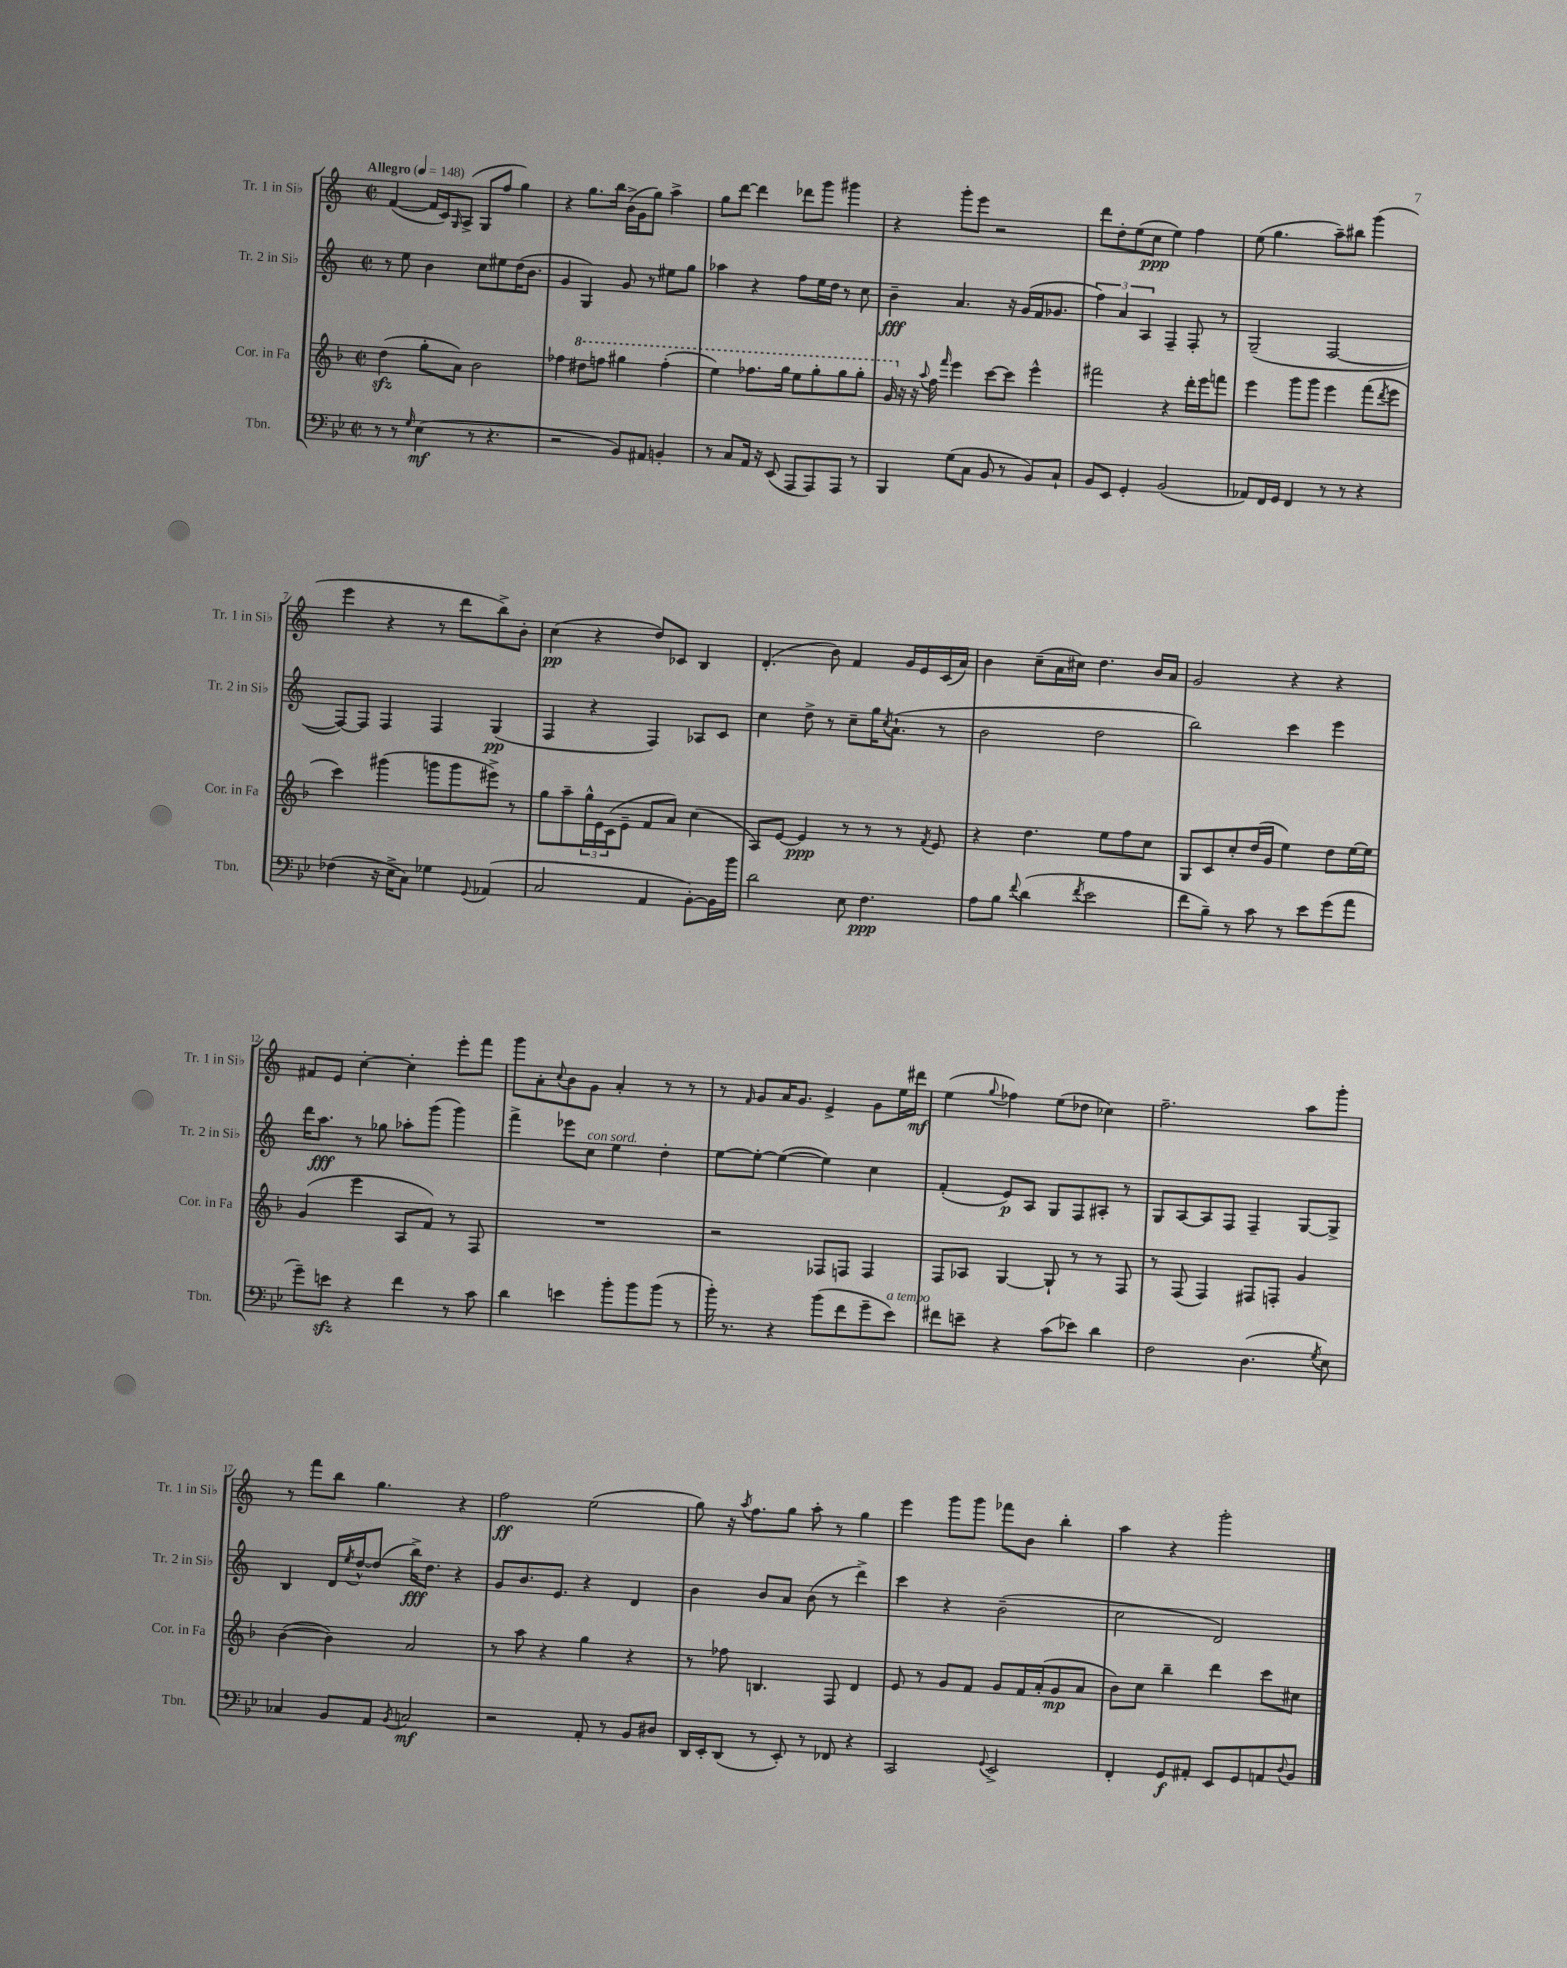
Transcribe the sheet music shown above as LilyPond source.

<<
\new StaffGroup <<
\new Staff = "s0" \with { instrumentName = "Tr. 1 in Sib" shortInstrumentName = "Tr. 1 in Sib" } {
    \clef treble \key c \major \defaultTimeSignature \time 2/2 \tempo "Allegro" 4 = 148
    f'4~( f'16 c'16) \grace { g16 } a8->( g8 f''8 g''4) |
    r4 g''8. b''16 b'16->( g'16 g''8) a''4-> |
    g''8 d'''8~ d'''4 des'''8 g'''8 gis'''4 |
    r4 g'''8-. e'''8 r2 |
    d'''8 d''8-. e''8( c''8\ppp e''4) f''4 |
    e''8( g''4. a''8--) bis''8 g'''4( |
    e'''4 r4 r8 d'''8 b''8->) b'8-. |
    c''4\pp( r4 d''8) ces'8 b4 |
    d'4.-.( b'8) f'4 g'16 e'16 c'16( a'16) |
    b'4 c''8--( a'16 cis''16) d''4. b'16 a'16 |
    g'2 r4 r4 |
    fis'8 e'8 c''4~-. c''4-. e'''8-. f'''8 |
    g'''8 a'8-. \appoggiatura { c''8 } b'8 g'8 a'4-. r8 r8 |
    r8 \grace { f'16 } g'8 a'16 g'8. e'4-> g'8 e''16 dis'''16\mf |
    e''4( \appoggiatura { g''8 } fes''4) e''8( des''8 ces''4) |
    f''2.-- a''8 g'''8-. |
    r8 f'''8 b''8 g''4. r4 |
    f''2\ff e''2( |
    g''8) r16 \acciaccatura { a''8 } f''8. g''8 a''8-. r8 g''4 |
    e'''4 g'''8 g'''8 fes'''8 b'8 b''4-. |
    a''4 r4 g'''2-. \bar "|." |
}
\new Staff = "s1" \with { instrumentName = "Tr. 2 in Sib" shortInstrumentName = "Tr. 2 in Sib" } {
    \clef treble \key c \major \defaultTimeSignature \time 2/2
    r8 e''8 b'4 c''8 eis''8 d''16( b'8. |
    g'4 g4) g'8 r8 eis''8 g''8 |
    aes''4 r4 f''8 e''16 d''16 r8 c''8 |
    b'4--\fff a'4. r16 g'16( f'16 ges'8. |
    \tuplet 3/2 { f''4) a'4 a4 } f4-- f8-. r8 |
    g2--( f2~ |
    f8~) f8 f4 f4 g4\pp( |
    f4 r4 f4) aes8 c'8 |
    c''4 d''8-> r8 c''8-- g''16 \acciaccatura { c''8 } a'8.-!( r8 |
    b'2 d''2 |
    b''2) c'''4 e'''4 |
    d'''16 a''8.\fff r8 ges''8 aes''8-. g'''8( g'''4) |
    f'''4-> ees'''8 c''8^\markup { \italic "con sord." } e''4 d''4-. |
    e''8~ e''8~-. e''4~( e''4) c''4 |
    f'4-.( e'8\p) a8 g8 f8 ais8-. r8 |
    g8 a8~ a8 f8 f4-- g8~ g8-> |
    b4 d'16 \acciaccatura { e''8 } d''16~-^ d''8( b''16->\fff) d''8. r4 |
    g'8 b'8. e'8. r4 d'4 |
    b'4 b'8 a'8 b'8( r8 d'''4->) |
    c'''4 r4 b'2--( |
    c''2 d'2) \bar "|." |
}
\new Staff = "s2" \with { instrumentName = "Cor. in Fa" shortInstrumentName = "Cor. in Fa" } {
    \clef treble \key f \major \defaultTimeSignature \time 2/2
    d''4\sfz( g''8-. a'8) bes'2 |
    fes''4 \ottava #1 dis'''8 f'''!8 gis'''4 f'''4-.( |
    e'''4) fes'''8. g'''16 e'''8 g'''8-. g'''8 g'''8-. |
    g''16 \ottava #0 r16 r16 \appoggiatura { a''8 } f''16 \grace { f'''16 } e'''4 c'''8~ c'''8 e'''4-^ |
    fis'''2 r4 d'''16-. e'''16 f'''8 |
    e'''4 g'''8 g'''8 e'''4 f'''8( \acciaccatura { d'''8 } e'''8 |
    c'''4) gis'''4( g'''8 g'''8 eis'''8->) r8 |
    g''8 a''8-- \tuplet 3/2 { g''16-^ e'16 c'16( } e'8-- f'8 a'8) c''4( |
    a8) e'8~ e'4\ppp r8 r8 r8 \acciaccatura { f'8 } e'8 |
    r4 d''4. e''8 f''8 c''8 |
    g8 c'8 c''8-. d''16( g'16 e''4) d''8 e''16~ e''16 |
    g'4( e'''4 a8 f'8) r8 f8 |
    R1 |
    r2 fes8 f8 f4 |
    f8 aes8 g4~ g8-! r8 r8 f8 |
    r8 f8( f4) fis8 f8-. g'4 |
    bes'4~( bes'4) a'2 |
    r8 a''8 r4 g''4 r4 |
    r8 fes''8 b4. f8 d'4 |
    e'8 r8 g'8 f'8 g'8 f'16 a'16-.( g'8\mp a'8 |
    bes'8) c''8 bes''4-- d'''4 c'''8 cis''8 \bar "|." |
}
\new Staff = "s3" \with { instrumentName = "Tbn." shortInstrumentName = "Tbn." } {
    \clef bass \key bes \major \defaultTimeSignature \time 2/2
    r8 r8 \grace { g16 } ees4\mf( r8 r4. |
    r2 bes,8) ais,8 b,4-. |
    r8 c8 a,16 r16 ees,8( a,,8 a,,8) a,,8 r8 |
    bes,,4 g8( c8 bes,8 r8 bes,8) c8-! |
    bes,8 ees,8 g,4-. bes,2( |
    aes,8) f,16 g,16 f,4 r8 r8 r4 |
    fes4( r16 ees16-> c8) ges4 \appoggiatura { g,8 } aes,4( |
    c2 a,4 bes,8~-.) bes,16 bes'16 |
    d'2 ees8 f4.\ppp |
    a8 bes8 \appoggiatura { f'8 } d'4( \acciaccatura { f'8 } ees'2 |
    f'8 bes8--) r8 c'8 r8 ees'8 g'8( a'8 |
    g'8--) e'8\sfz r4 f'4 r8 c'8 |
    d'4 e'4 bes'8-. bes'8 bes'8( r8 |
    bes'16-.) r8. r4 bes'8( f'8 g'8-- ees'8^\markup { \italic "a tempo" }) |
    fis'8 e'8-- r4 c'8( ees'8) d'4 |
    f2 d4.( \acciaccatura { g8 } ees8) |
    ces4 bes,8 a,8 \acciaccatura { bes,8 } c2\mf |
    r2 a,8-. r8 bes,8 dis8 |
    d,16 ees,16-. d,8( r8 ees,8-.) r8 fes,8 r4 |
    c,2 \appoggiatura { g,8 } ees,2-> |
    f,4-. g,8\f ais,8-. ees,8 g,8 a,8 \appoggiatura { d8 } bes,8 \bar "|." |
}
>>
>>
